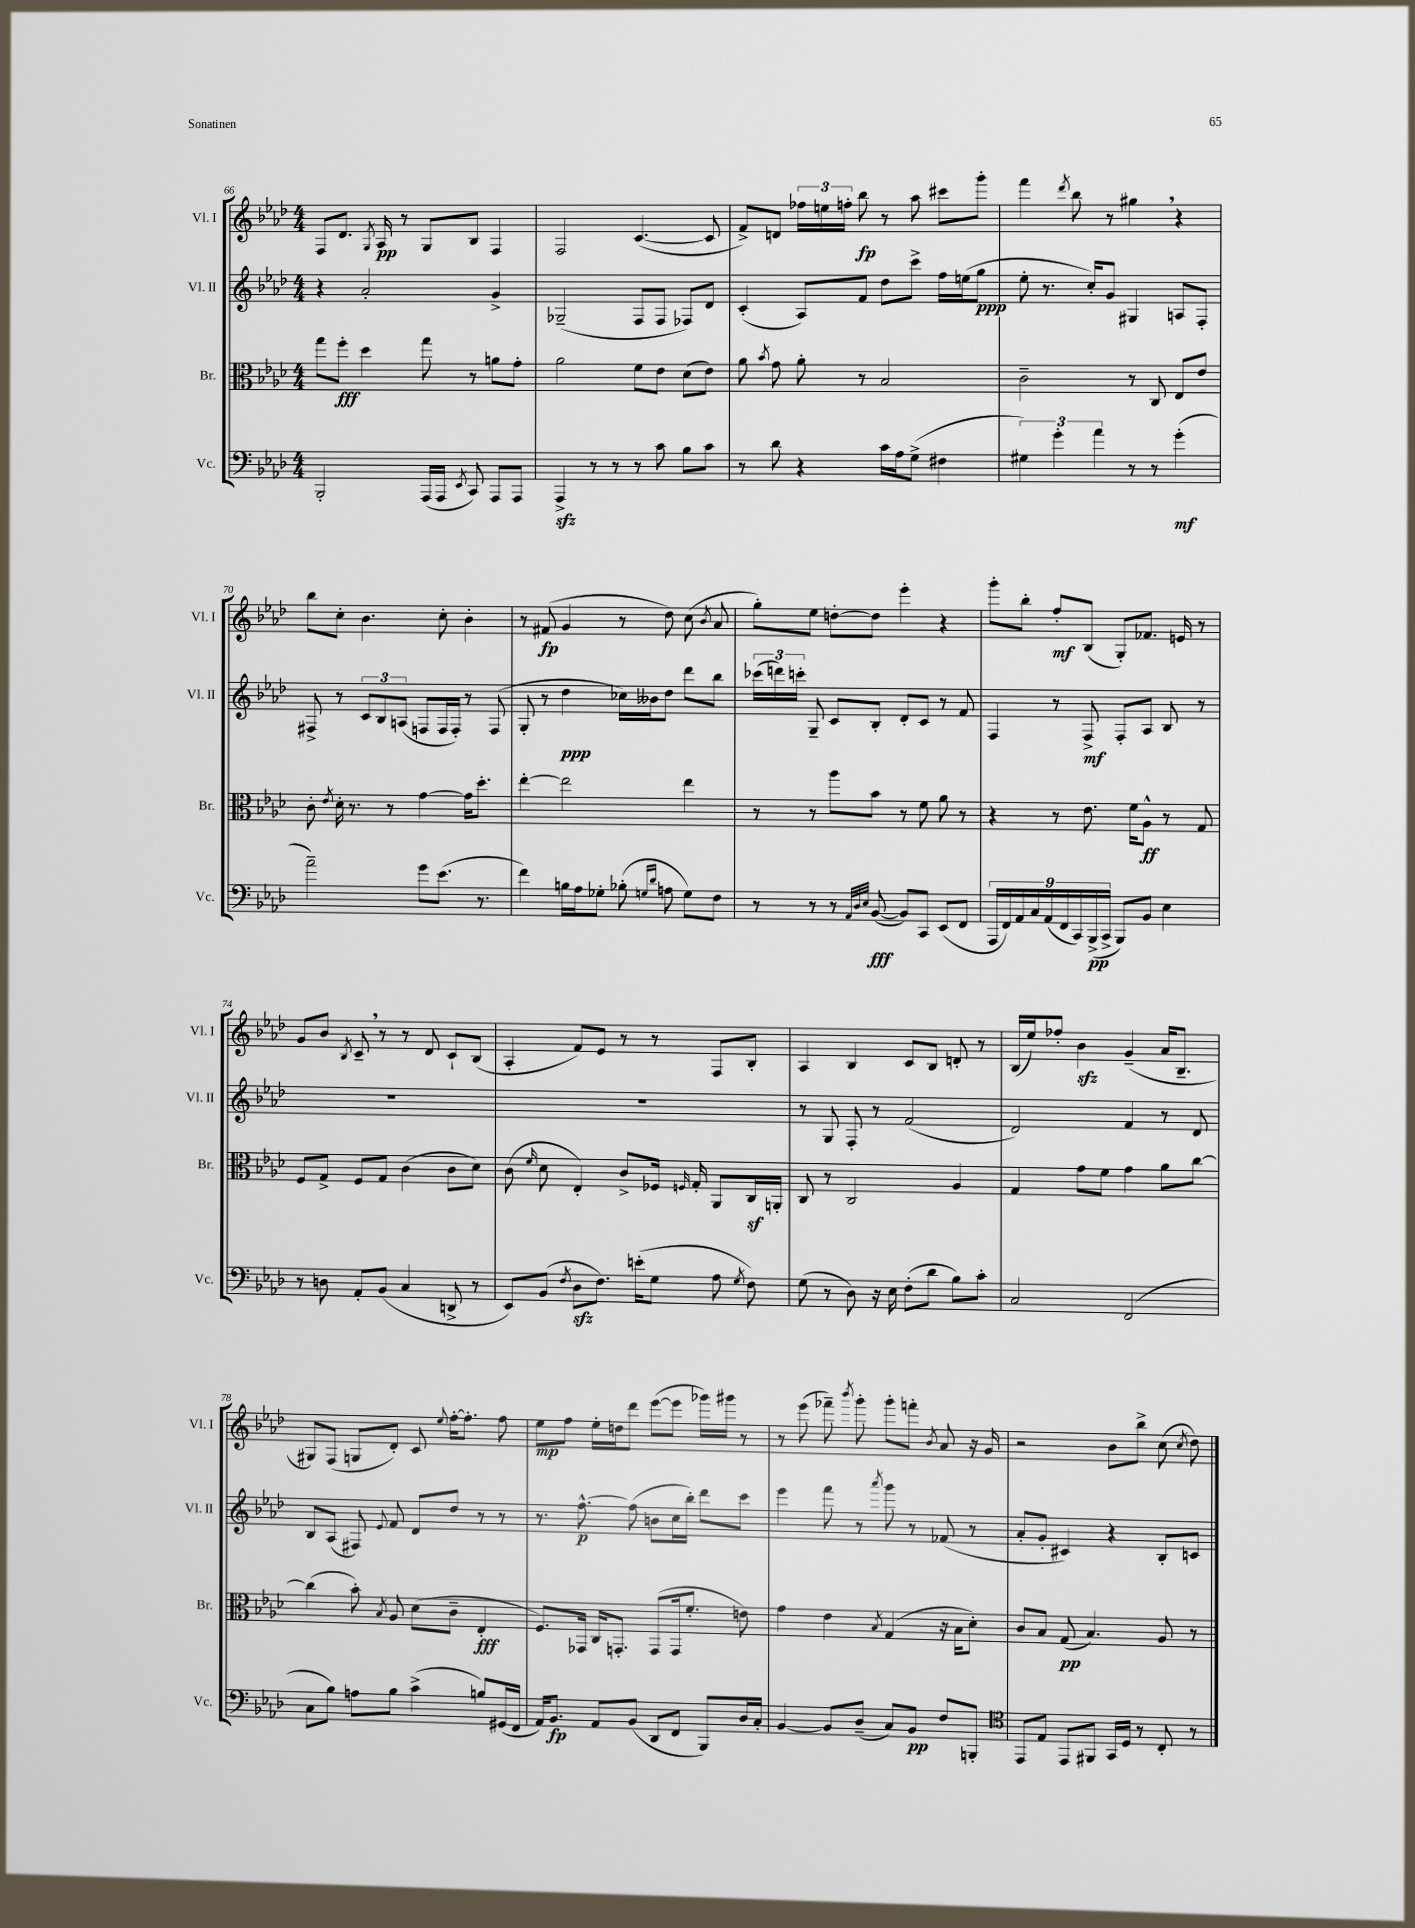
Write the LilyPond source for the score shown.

<<
\new StaffGroup <<
\new Staff = "s0" \with { instrumentName = "Vl. I" shortInstrumentName = "Vl. I" } {
    \clef treble \key aes \major \numericTimeSignature \time 4/4
    \autoBeamOff f8[ des'8.] \acciaccatura { g8 } aes16\pp r8 g8[ bes8] f4 |
    f2 c'4.~( c'8 |
    f'8[->) d'8] \tuplet 3/2 { fes''16[ e''16 f''16]-. } bes''8\fp r8 aes''8 cis'''8[ g'''8]-. |
    f'''4 \acciaccatura { des'''8 } bes''8 r8 gis''4 \breathe r4 |
    bes''8[ c''8]-. bes'4. c''8-. bes'4-. |
    r8 fis'8\fp( g'4 r8 des''8) c''8( \acciaccatura { bes'8 } aes'8 |
    g''8[-.) ees''8] d''8[~-. d''8] ees'''4-. r4 |
    g'''8[-. bes''8]-. f''8[-.\mf bes8]( g8[-.) fes'8.] e'16 r8 |
    g'8[ bes'8] \acciaccatura { bes8 } c'8-- \breathe r8 r8 des'8 c'8[-! bes8]( |
    aes4-. f'8[) ees'8] r8 r8 f8[ bes8]-. |
    aes4 bes4 c'8[ bes8] d'8-. r8 |
    bes16[( ees''16) fes''8]-. bes'4\sfz g'4--( aes'16[ bes8.]-- |
    gis8[) f8]( g8[ des'8]-.) c'8 \appoggiatura { ees''8 } f''16[~-. f''8.]-. f''8 |
    ees''8[\mp f''8] ees''16[-. d''16 des'''8] ees'''8[~( ees'''8] ges'''16[) gis'''16] r8 |
    r8 ees'''8( fes'''8--) \acciaccatura { bes'''8 } g'''8-. g'''8[-. f'''8]-. \acciaccatura { bes'8 } aes'8 r16 g'16 |
    r2 bes'8[ bes''8]-> c''8( \acciaccatura { c''8 } des''8) \bar "|." |
}
\new Staff = "s1" \with { instrumentName = "Vl. II" shortInstrumentName = "Vl. II" } {
    \clef treble \key aes \major \numericTimeSignature \time 4/4
    \autoBeamOff r4 aes'2-. g'4-> |
    ges2--( f8[ f8] fes8[) des'8] |
    c'4-.( aes8[) f'8] des''8[ c'''8]-> f''16[ e''16( g''8]\ppp |
    ees''8-. r8. c''16[-.) g'8] gis4 a8[ f8]-. |
    fis8-> r8 \tuplet 3/2 { c'8[ bes8 a8]( } f8[ f16 f16]-.) r8 f8( |
    g8-. r8 des''4\ppp ces''16[) beses'16 des''8] des'''8[ bes''8] |
    \tuplet 3/2 { ces'''16[( d'''16) c'''16]-. } g8-- c'8[ bes8]-. des'8[-. c'8] r8 f'8 |
    f4 r8 f8->\mf f8[-. aes8] bes8 r8 |
    R1 |
    R1 |
    r8 g8 f8-. r8 f'2( |
    des'2) f'4 r8 des'8 |
    bes8[ aes8]( fis8) \appoggiatura { ees'8 } f'8 des'8[ des''8] r8 r8 |
    r8. f''8.~-^\p f''8( b'8[ c''16 bes''16]-.) des'''8[ c'''8] |
    ees'''4 f'''8 r8 \acciaccatura { aes'''8 } g'''8 r8 fes'8( r8 |
    aes'8[-. g'8]-. cis'4) r4 bes8[-. c'8] \bar "|." |
}
\new Staff = "s2" \with { instrumentName = "Br." shortInstrumentName = "Br." } {
    \clef alto \key aes \major \numericTimeSignature \time 4/4
    \autoBeamOff g''8[ f''8]-.\fff des''4 g''8 r8 a'8[ g'8]-. |
    aes'2 f'8[ ees'8] des'8[( ees'8]) |
    aes'8 \acciaccatura { bes'8 } g'8 aes'8-. r8 bes2 |
    c'2-- r8 c8 ees8[ ees'8] |
    c'8-. \acciaccatura { ees'8 } des'16-. r8. r8 g'4~ g'16[ des''8.]-. |
    ees''4~-. ees''2 ees''4 |
    r8 r8 aes''8[ bes'8] r8 f'8 aes'8 r8 |
    r4 r8 ees'8. f'16[ aes8]-^\ff r8 g8 |
    f8[ g8]-> f8[ g8] c'4( c'8[ des'8]) |
    c'8( \grace { f'16 } des'8 ees4-.) c'8[-> fes16] \grace { f16 } g16-. aes,8[ c16\sf a,16]-. |
    c8 r8 c2 aes4 |
    g4 g'8[ f'8] g'4 aes'8[ c''8]~ |
    c''4( bes'8-.) \acciaccatura { bes8 } aes8 des'8[( c'8]-- ees4-.\fff |
    f8.[) ges,16] c16[ g,8.]-. g,8[( g,16 f'8.]-. e'8) |
    g'4 ees'4 \acciaccatura { bes8 } g4( r16 bes16[ des'8]-.) |
    c'8[ bes8] g8\pp( bes4.) aes8 r8 \bar "|." |
}
\new Staff = "s3" \with { instrumentName = "Vc." shortInstrumentName = "Vc." } {
    \clef bass \key aes \major \numericTimeSignature \time 4/4
    \autoBeamOff bes,,2-. aes,,16[( aes,,16] \acciaccatura { ees,8 } c,8) aes,,8[ aes,,8] |
    aes,,4->\sfz r8 r8 r8 c'8 bes8[ c'8] |
    r8 des'8 r4 c'16[ aes16 g8]->( fis4 |
    \tuplet 3/2 { gis4) g'4-. aes'4 } r8 r8 g'4-.\mf( |
    aes'2--) g'8[ ees'8.]( r8. |
    f'4) b16[ aes16 ges8]-. bes8-.( \grace { g16[ des'16] } a8 g8[) f8] |
    r8 r8 r8 \grace { aes,32[ des32 ees32] } bes,8~\fff( bes,8[) c,8] ees,8[( f,8] |
    \tuplet 9/8 { aes,,16[ f,16) aes,16 c16 aes,16( f,16 c,16) bes,,16->\pp( c,16]-> } bes,,8[) bes,8] ees4 |
    r8 d8 aes,8[-. bes,8]( c4 d,8-> r8 |
    ees,8[) bes,8]( \acciaccatura { f8 } des8[\sfz f8.]) e'16[-.( g8] aes8 \acciaccatura { g8 } f8) |
    g8( r8 des8) r16 ees16 f8[-.( des'8] bes8[) c'8]-. |
    c2 f,2( |
    c8[ bes8]) a8[ bes8] c'4->( b8[) gis,16( f,16] |
    aes,16[) bes,8.]\fp aes,8[ bes,8]( des,8[ f,8] bes,,8[) des16 c16]-. |
    bes,4~ bes,8[ des8]--( c8[) bes,8]\pp f8[ b,,8]-. |
    \clef tenor ees,8[ ees8] ees,8[ fis,8] g,16[ des16] r8 c8-. r8 \bar "|." |
}
>>
>>
\layout { \context { \Score currentBarNumber = #66 } }
